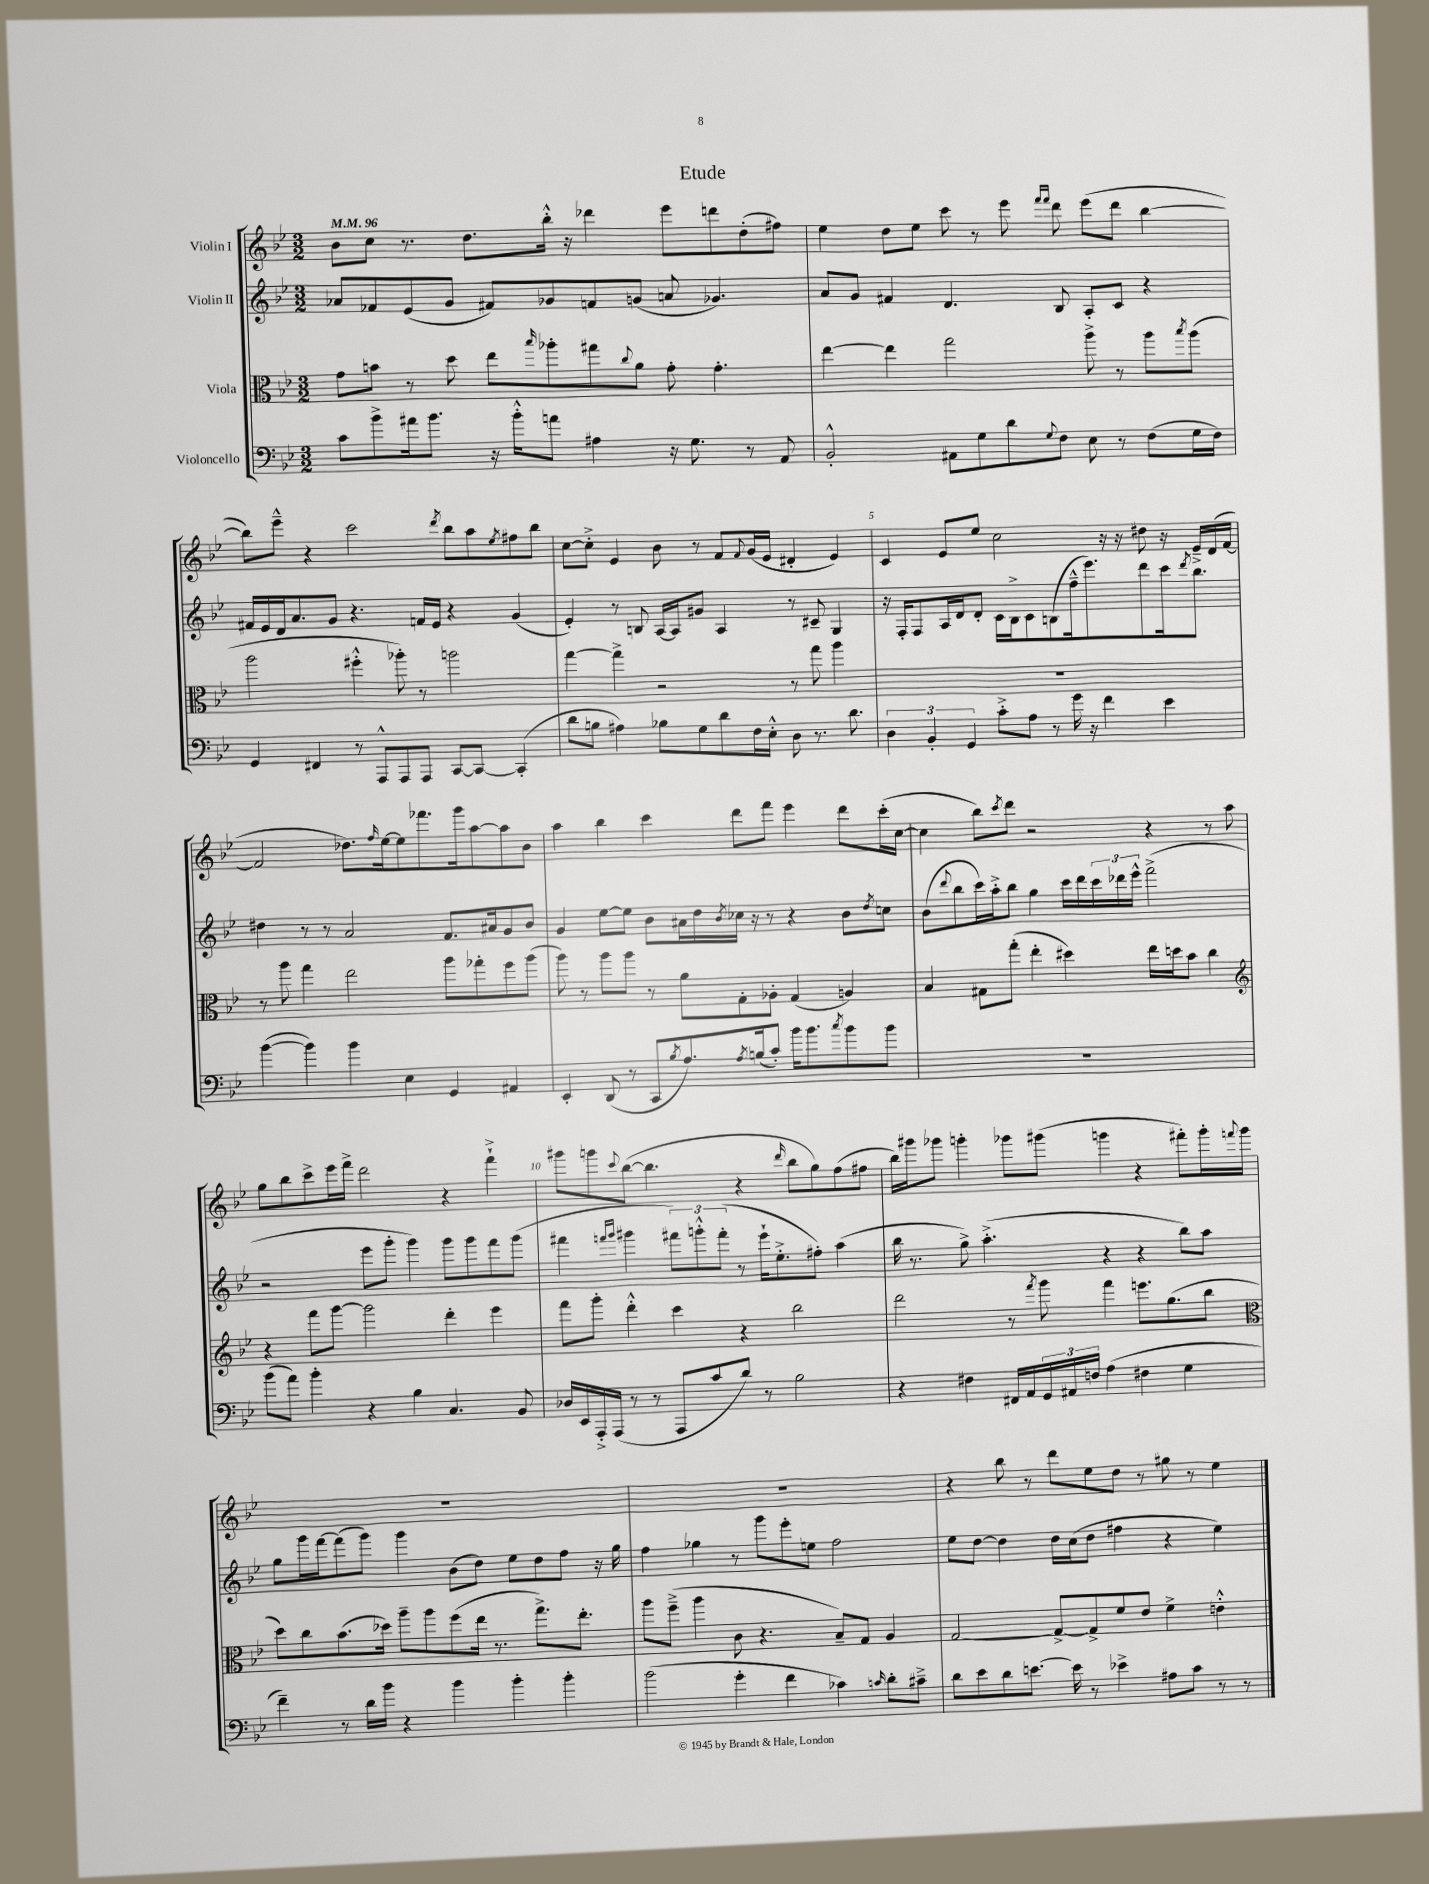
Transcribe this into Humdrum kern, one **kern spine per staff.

**kern	**kern	**kern	**kern
*staff4	*staff3	*staff2	*staff1
*clefF4	*clefC3	*clefG2	*clefG2
*k[b-e-]	*k[b-e-]	*k[b-e-]	*k[b-e-]
*M3/2	*M3/2	*M3/2	*M3/2
*MM96	*MM96	*MM96	*MM96
8c\L	8g\L	8a-/L	8b-\L
8b-^\	8b\J	8f-/	8cc\J
16a#\k	8r	(8e-/	8.r
8.b-\J	.	.	.
.	8dd\	8g/J	.
.	.	.	8.dd\L
16r	8ee-\L	8f#/L)	.
16b-'^^\LK	.	.	.
.	16qqbb-/	.	.
8a\J	8aa-'\	8g-/	16bb-'^^\Jk
.	.	.	16r
4A#\	8gg#\	8f/	4ddd-\
.	8qqcc/	.	.
.	8a\J	(8g/J	.
16r	8g'\	8a/	8eee-\L
8.G\	.	.	.
.	4.g'\	4.g-/)	8ddd\
8r	.	.	(8dd'\
8AA/	.	.	8ff#\J)
=	=	=	=
2BB-'^^/	[4ee-\	8a/L	4ee-\
.	.	8g/J	.
.	4ee-\]	4f#/	8dd\L
.	.	.	8ee-\J
8AA#\L	2gg\	4.d/	8ccc\
8G\	.	.	8r
8d\	.	.	8eee-\
.	.	.	16qqfff/LL
8qqG/	.	.	16qqfff/JJ
8F\J	.	8B-/	8ddd\
8E-\	8aa^\	8A'/L	(8eee-\L
8r	8r	8c/J	8ddd\J
(8F\L	8aa\L	4r	[4bb-\
.	8qbb-/	.	.
16G\L	(8aa\J	.	.
16F\JJ)	.	.	.
=	=	=	=
4GG/	2aa\	16f#/LL	8bb-\]L)
.	.	16e-/	.
.	.	16d/J	8eee-~^^\J
.	.	8.a/	.
4FF#/	.	.	4r
.	.	8g/J	.
8r	4ff#'^^\	4.r	2ccc\
8AAA^^/L	.	.	.
8AAA/	8aa-'\)	.	.
8AAA/J	8r	16f/LL	.
.	.	16e-/JJ	.
.	.	.	8qddd/
[8CC/L	2aa\	4r	8bb-\L
8CC/_J	.	.	8aa\
.	.	.	8qee-/
(4CC'/]	.	(4g/	8ff#\
.	.	.	8bb-\J
=	=	=	=
8d\L	[4gg\	4e-'/)	[8cc\L
8B\J	.	.	8cc'^\]J
4A#\)	4gg^\]	8r	4e-/
.	.	8B/	.
8B-\L	2r	[16A/LL	8b-\
.	.	16A/]J	.
8G\	.	8g#/J	8r
8d\	.	4A/	8f/L
.	.	.	8qqf/
16F\L	.	.	(16g/L
16E-'^^\JJ	.	.	16e-/JJ
8D\	8r	8r	4d#'/
8.r	8gg\	8c#~/	.
.	4aa\	4G/	4e-/)
8.d\	.	.	.
=	=	=	=
6D\	1.r	16r	4c/
.	.	16F'/LK	.
.	.	8F/	.
6BB-'/	.	.	.
.	.	16A/L	8e-/L
.	.	16d/J	.
6GG/	.	.	.
.	.	8d'/J	8ee-/J
8c'^\L	.	16c\LL	2cc\
.	.	16B-^\J	.
8A\J	.	8c\	.
8r	.	(8B\	.
16g\	.	16ff~^^\k	.
16r	.	8.eee-\)	.
4f\	.	.	16r
.	.	.	16r
.	.	8ddd\	8dd#\
4e-\	.	16ccc\k	16r
.	.	8qddd/	.
.	.	8.bb-\J	16e-~^/LL
.	.	.	(16d/
.	.	.	[16f/JJ
=	=	=	=
([4b-\	8r	4dd#\	2f/]
.	8aa\	.	.
4b-\])	4gg\	8r	.
.	.	8r	.
4b-\	2ee-\	2a/	8.dd-\L)
.	.	.	16qqff/
.	.	.	[16ee-\k
4E-\	.	.	8ee-\]
.	.	.	8.fff-\
4GG/	8aa\L	8.f/L	.
.	.	.	16ggg\k
.	8gg-'\	.	[8aa\
.	.	16a#/k	.
4AA#/	8ff\	8g/	8aa\]
.	(8aa\J	8b-/J	8b-\J
=	=	=	=
4EE-'/	8aa\)	4g/	4aa\
.	8r	.	.
(8DD/	8aa\L	[8ee-\L	4bb-\
8r	8aa\J	8ee-\]J	.
8CC/L	8r	8b-\L	4ccc\
8qB-/	.	.	.
8.A/)	8a\L	16a#\L	.
.	.	16dd\	.
.	.	8qb-/	.
.	8G'\	16cc-\JJ	8ddd\L
8qA/	.	.	.
(16B/k	.	16r	.
8c'/J)	8A-'\J	8r	8fff\J
16b-\LK	(4G/	4r	4eee-\
8.b-\	.	.	.
8qcc/	.	.	.
8b-\	4A/)	8b-\L	8ddd\L
.	.	8qdd/	.
8b-\J	.	8cc\J	(16ccc'\L
.	.	.	[16cc\JJ
=	=	=	=
1.r	4B-/	(8b-\L	4cc\]
.	.	8qqddd/	.
.	.	8bb-\	.
.	8G#\L	16ccc\L)	8bb-\L)
.	.	16aa'^\J	.
.	.	.	8qccc/
.	(8gg'\J	8bb-\J	8ddd\J
.	4ee-'\	4gg\	2r
.	4dd#\)	16ccc\LL	.
.	.	16ddd\	.
.	.	24ccc\	.
.	.	24ddd-\	.
.	.	24eee-^^\JJ	.
.	16ee-\LL	(2fff^\	4r
.	16dd\J	.	.
.	8b-\J	.	.
.	4cc\	.	8r
.	.	.	8aa\
=	=	=	=
*	*clefG2	*	*
(8b-\L	4r	2r	8gg\L
8a\J)	.	.	8bb-\
4b-'\	8fff\L	.	8ccc^\
.	[8ggg\J	.	16eee-\L
.	.	.	16fff^\JJ
4r	2ggg\]	8eee-\L	2ddd\
.	.	8ggg'\J	.
4B-\	.	4ggg\)	.
4.C/	4ddd'\	8ggg\L	4r
.	.	8ggg\	.
.	4eee-\	8fff\	4fff`^\
8BB-/	.	(8ggg\J	.
=	=	=	=
16D-/LL	8fff\L	4fff#\	8ggg#\L
16EE-/	.	.	.
16AAA'^/	8ggg'\J	.	8ggg\
(16AAA/JJ	.	.	.
.	.	16qqfff/LL	.
.	.	16qqggg/JJ	8qqccc/
8r	4ddd'^^\	4ggg#\	([8bb-\J
8r	.	.	4.bb-\]
8AAA/L	4ccc\	12fff#\L)	.
.	.	12ggg'^^\	.
8c/	.	.	.
.	.	(12fff#'\J	.
8d/J)	4r	8r	4r
8r	.	16eee-`\LK	.
.	.	8.ee-'^\	.
.	.	.	16qqddd/
2B-\	2bb-\	.	8bb-\L
.	.	8ff#'\J)	8gg\)
.	.	(4aa\	(8ff\
.	.	.	8ff#\J
=	=	=	=
4r	2ddd\	16bb-\	16bb-\LL)
.	.	8.r	16ggg#\J
.	.	.	8ggg-\J
4F#\	.	8gg^\)	4ggg'\
.	.	(4.aa'^\	.
16FF#/LL	8r	.	8ggg-\L
16AA/	.	.	.
.	8qfff/	.	.
24GG/	8ggg\	.	(8ggg#\J
24AA#/	.	.	.
24F/JJ	.	.	.
(4A\	4fff\	4r	4ggg\
4F#\	8.eee\L	4r	4r
.	(8.gg\	.	.
4G\	.	8bb-\L)	8fff#'\L)
.	8bb-\J	8aa\J	16ggg'\L
.	.	.	8qqfff/
.	.	.	16ggg\JJ
=	=	=	=
*	*clefC3	*	*
4f~\)	8dd\L)	8gg\L	1.r
.	8cc\	16ggg\L	.
.	.	[16fff\J	.
8r	(8.b-\	(8fff\]	.
16d\LL	.	8ggg\J)	.
16b-\JJ	16dd-\Jk)	.	.
4r	8aa~\L	4ggg\	.
.	8aa\	.	.
4b-\	(8ff\	(8b-\L	.
.	16ee-\Jk	8dd\J)	.
.	8.r	.	.
4b-'\	.	8ee-\L	.
.	8.gg^\L)	8dd\	.
4b-'\	.	8ff\J	.
.	8.ee-'\J	.	.
.	.	16r	.
.	.	16gg\	.
=	=	=	=
(2b-\	8aa\L	4ff\	1.r
.	(8ff~^\J	.	.
.	4aa\	4gg-\	.
4g'\	8c\	8r	.
.	4.r	8ggg\L	.
4f\	.	8eee-'\	.
.	.	8ee\J	.
4c-\)	8B-~/L)	2ff\	.
.	8G/J	.	.
16qqc/	.	.	.
8d'\L	4A/	.	.
8c#~^\J	.	.	.
=	=	=	=
8d\L	[2G/	8ee-\L	4r
8e-\	.	[8dd\J	.
8d\	.	4dd\]	8bb-\
[8.e\J	.	.	8r
.	8G^/_L	16dd\LL	8ddd\L
16e\]	.	(16cc\J	.
8r	8G^/]	8dd\J	8ee-\
4e-^\	8f/	4ff#\	8dd\J
.	8e-/J	.	8r
8A#\L	4f^\	4r	8gg#\
8c\J	.	.	8r
8r	4e'^^\	4ee-\)	4ee-\
8r	.	.	.
==	==	==	==
*-	*-	*-	*-
